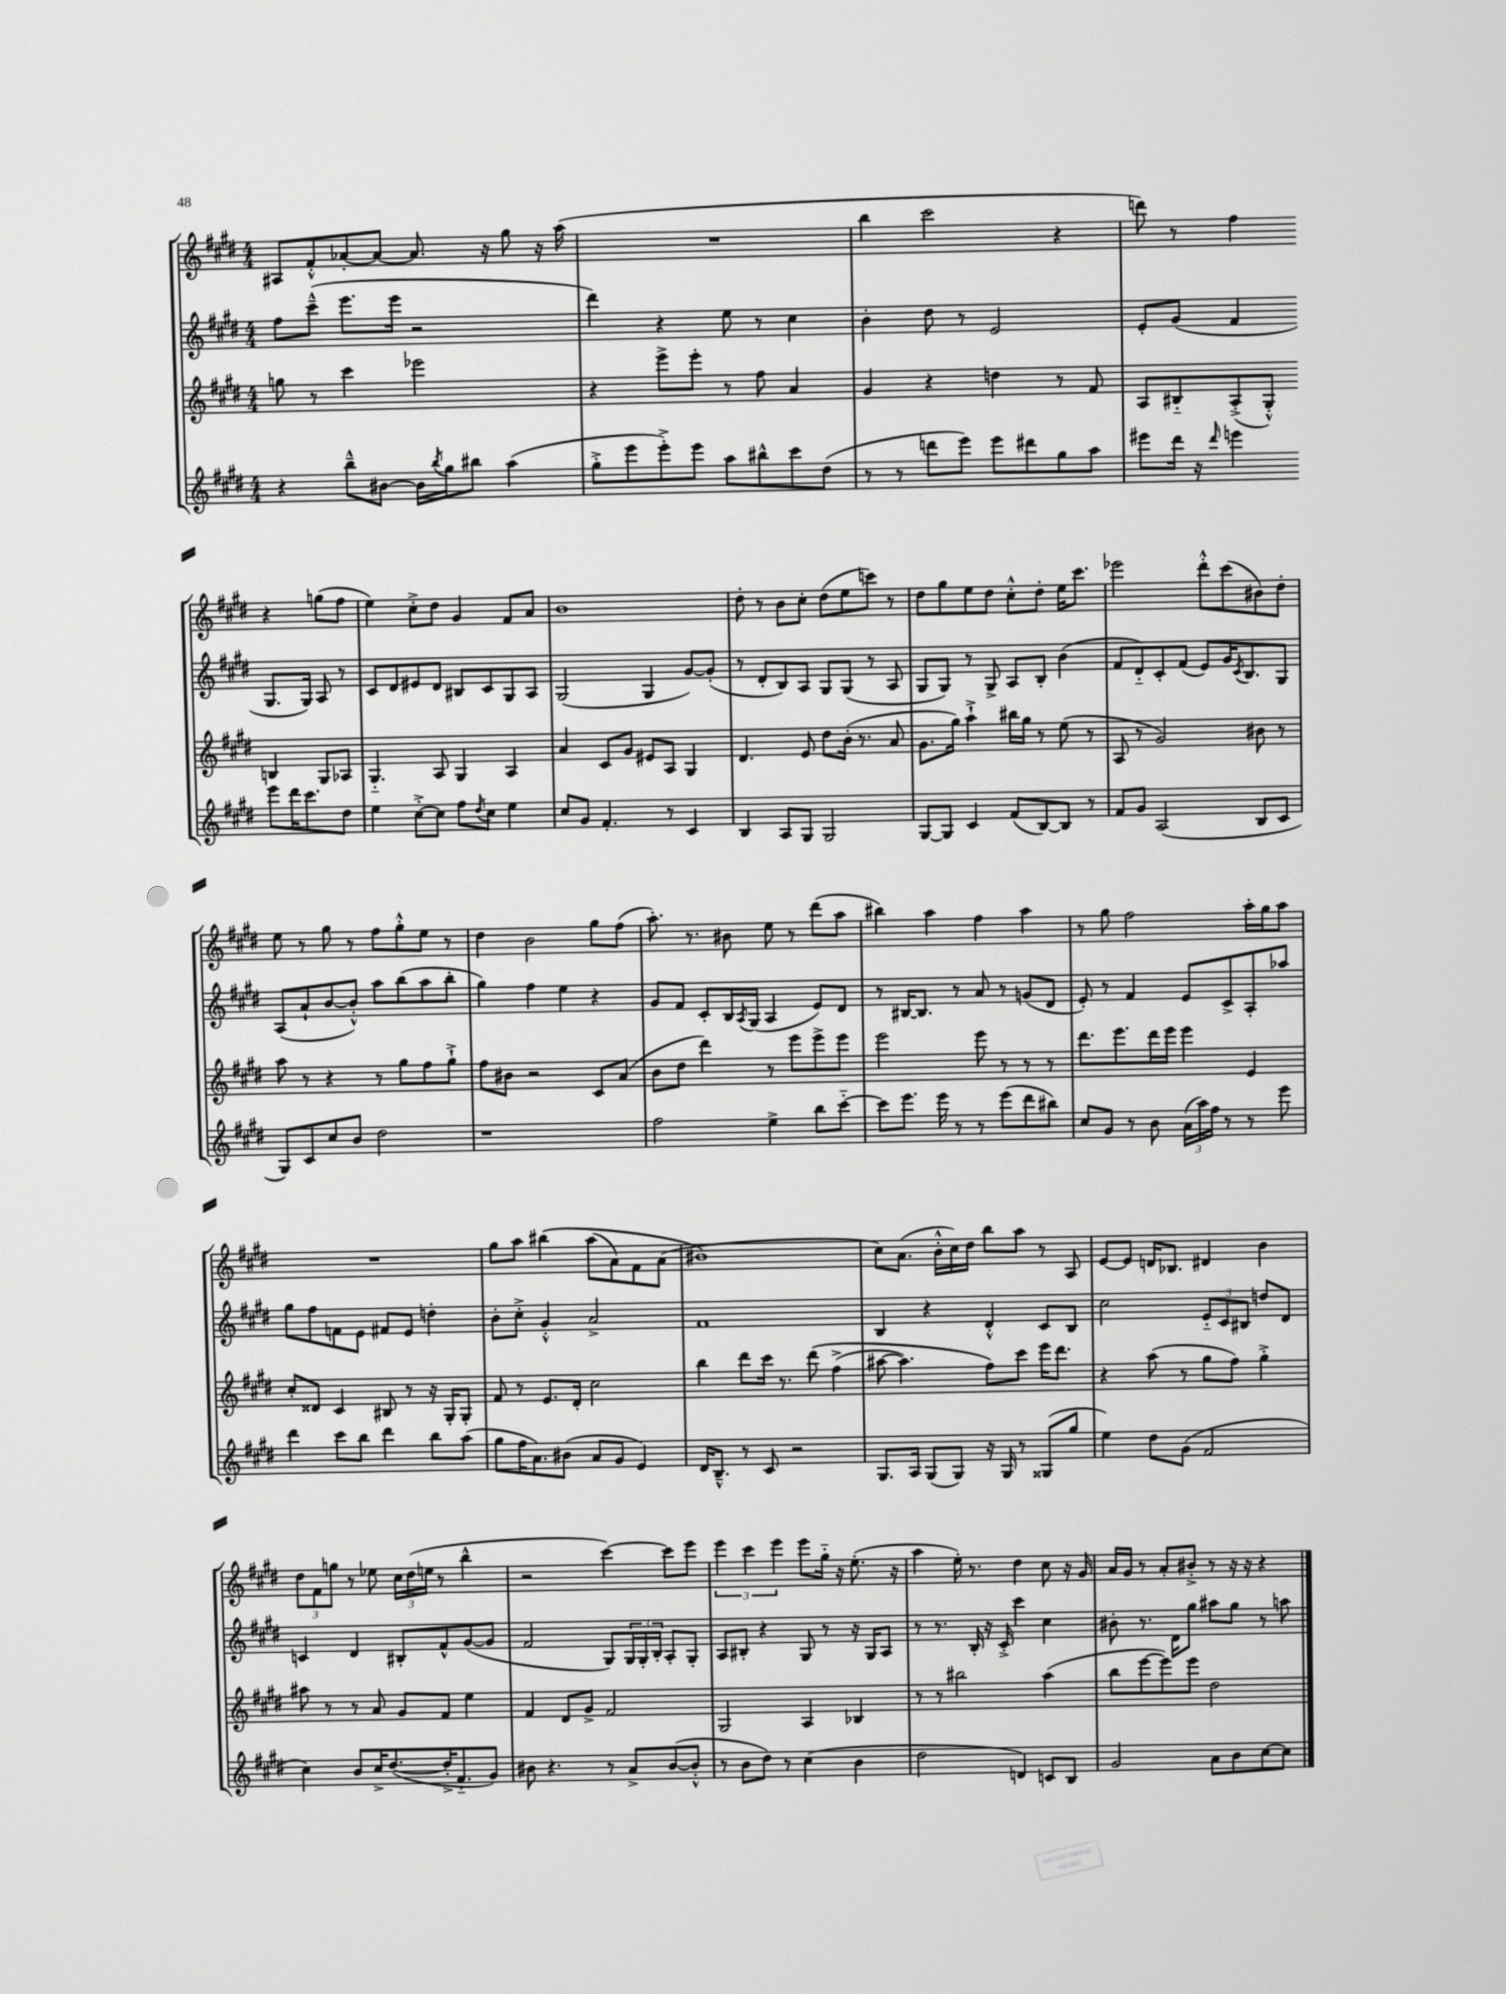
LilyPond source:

<<
\new StaffGroup <<
\new Staff = "s0" {
    \clef treble \key e \major \numericTimeSignature \time 4/4
    ais8 fis'8-.-^ aes'8~-. aes'8~ aes'8. r16 gis''8 r16 a''16( |
    R1 |
    b''4 cis'''2 r4 |
    d'''8) r8 fis''4 r4 g''8( fis''8 |
    e''4) cis''8-.-> dis''8 gis'4 fis'8 a'8 |
    b'1 |
    dis''8-. r8 b'8 cis''8-. dis''8( e''8 c'''8) r8 |
    dis''8 gis''8 e''8 dis''8 cis''8-.-^ dis''8-. e''16 cis'''8. |
    ees'''2 dis'''8-.-^ cis'''8( bis'8) dis''8-. |
    e''8 r8 gis''8 r8 fis''8 gis''8-.-^ e''8 r8 |
    dis''4 b'2 gis''8 fis''8( |
    a''8.-.) r8. bis'8 e''8 r8 dis'''8( a''8 |
    bis''4) a''4 fis''4 a''4 |
    r8 gis''8 fis''2 a''16-. gis''16 a''8 |
    R1 |
    gis''8 a''8 bis''4\( a''8( a'8) fis'8 a'8( |
    bis'1\) |
    cis''8) a'8.( b'16-.-^ cis''16) dis''16 b''8 a''8 r8 a8 |
    e'8~ e'8 d'16 bes8. dis'4 b'4 |
    \tuplet 3/2 { dis''8 fis'8 g''8 } r8 ees''8 \tuplet 3/2 { cis''16 dis''16( e''16 } r8 b''4-^ |
    r2 cis'''4~) cis'''8 e'''8 |
    \tuplet 3/2 { e'''4 cis'''4 e'''4 } e'''8 gis''16-_ r16 e''8.-.( r16 |
    a''4 e''16-.) r8. dis''4 cis''8 r16 gis'16 |
    a'16 gis'16 r8 a'8-. bis'8-.-> r8 r16 r16 r4 \bar "|." |
}
\new Staff = "s1" {
    \clef treble \key e \major \numericTimeSignature \time 4/4
    fis''8 cis'''8---^( e'''8. e'''16 r2 |
    dis'''4) r4 e''8 r8 cis''4 |
    b'4-. dis''8 r8 e'2 |
    e'8-. gis'8( fis'4 gis8. gis16) a8 r8 |
    cis'8 dis'8 eis'8 dis'8 bis8 cis'8 gis8 a8 |
    gis2( gis4 gis'8~) gis'8-.( |
    r8 dis'8-. b8) a8 gis8 gis8( r8 a8 |
    gis8 gis8) r8 gis8-> a8 b8-. b'4( |
    fis'8 dis'8-_) cis'8-. fis'8( e'8) gis'16 \acciaccatura { cis'8 } b8. gis8 |
    a8( a'8-! b'8~ b'8-.-^) a''8 b''8( a''8 b''8-. |
    gis''4) fis''4 e''4 r4 |
    gis'8 fis'8 cis'8-. b16 \acciaccatura { a8 } gis16( a4 e'8) dis'8 |
    r8 bis16~ bis8. r8 a'8 r8 g'8( dis'8 |
    e'8-.) r8 fis'4 e'8 cis'8-> a8-. aes''8 |
    gis''8 fis''8 f'8 e'8 fis'8 e'8 d''4-. |
    b'8-. cis''8-.-> gis'4-.-^ a'2-> |
    fis'1 |
    b4 r4 dis'4-.-^ cis'8 b8 |
    cis''2 \tuplet 3/2 { e'8-_ cis'8 bis8 } d''8 dis'8 |
    c'4 dis'4 bis8-. fis'8-^ gis'8~( gis'8 |
    fis'2 gis8) \tuplet 3/2 { gis16 gis16-. b16-. } a8-. gis8-. |
    a8 bis8-. r4 gis8 r8 r16 gis16 a8 |
    r8 r8. b16-. r16 cis'16-.-> cis'''4 cis''4 |
    bis'8-. r8. dis'16 gis''8 ais''8 gis''8 r8 a''8 \bar "|." |
}
\new Staff = "s2" {
    \clef treble \key e \major \numericTimeSignature \time 4/4
    g''8 r8 cis'''4 ees'''2 |
    r4 e'''8-> e'''8-. r8 fis''8 a'4 |
    gis'4 r4 d''4 r8 fis'8 |
    a8 bis8-_ a8-.->( gis8-.-^) b4 gis8 aes8 |
    gis4.-_ a8 gis4 a4 |
    a'4 cis'8 gis'8 eis'8 a8 gis4 |
    dis'4. e'8 dis''8 b'16-.( r8. a'8 |
    gis'8. gis''16) a''4-!-> bis''16 gis''16 r8 e''8( r8 |
    a8 r8 gis'2) bis'8 r8 |
    a''8 r8 r4 r8 gis''8 fis''8 gis''8-!-> |
    fis''8 bis'8 r2 cis'8 a'8( |
    b'8 dis''8 dis'''4) r8 e'''8 e'''8-> e'''8 |
    e'''2 e'''8 r8 r8 r8 |
    dis'''8. e'''8. dis'''16 e'''16 e'''4 e'4 |
    cis''8-. disis'8 cis'4 bis8 r8 r16 gis16-. gis8-. |
    fis'8 r8 e'8. dis'16-. cis''2 |
    b''4 dis'''8 cis'''16 r8. dis'''8\( fis''4->( |
    ais''8~ ais''4.) fis''8\) cis'''8 e'''16 dis'''8. |
    r4 a''8( r8 gis''8 fis''8) gis''4-.-> |
    ais''8 r8 r8 a'8 gis'8 fis'8 e''4 |
    fis'4 dis'8 gis'8-> fis'2 |
    gis2 a4 bes4 |
    r8 r8 bis''2 a''4( |
    b''8 e'''8~ e'''8) e'''8 dis''2 \bar "|." |
}
\new Staff = "s3" {
    \clef treble \key e \major \numericTimeSignature \time 4/4
    r4 b''8---^ bis'8~ bis'16 \acciaccatura { b''8 } gis''16 bis''8 a''4( |
    gis''8-.-> e'''8 e'''8-.->) e'''8 a''8 bis''8-^ cis'''8 dis''8( |
    r8 r8 d'''8 e'''8) e'''8 dis'''8 gis''8 a''8 |
    eis'''8 dis'''16 r16 \grace { dis'''16 } e'''4 e'''8 dis'''16 cis'''8. dis''8 |
    e''4 cis''8~-.-> cis''8 fis''8 \acciaccatura { dis''8 } cis''8 e''4 |
    cis''8 gis'8 fis'4.-. r8 cis'4 |
    b4 a8 gis8 gis2 |
    gis8~ gis8 cis'4 fis'8( b8~) b8 r8 |
    fis'8 gis'8 a2( b8 cis'8 |
    gis8) cis'8 cis''8 b'8 dis''2 |
    r1 |
    fis''2 e''4-> b''8 cis'''8~-_ |
    cis'''8 e'''8. e'''16 r8 r8 e'''8( dis'''8 bis''8) |
    cis''8 gis'8 r8 b'8 \tuplet 3/2 { a'16( a''16) fis''16 } r8 r8 e'''8 |
    dis'''4 cis'''8 b''8 dis'''4 b''8 a''8( |
    gis''8 fis''16 a'8.) bis'8( a'8 gis'8 e'4) |
    dis'16 b8.---^ r8 cis'8 r2 |
    gis8. a16 gis8( gis8) r16 gis16 r8 gisis8( gis''8 |
    e''4) dis''8 gis'8( fis'2 |
    cis''4) b'8 cis''16-> dis''8.~( dis''16-.-> fis'8.-_ gis'8) |
    bis'8 r4. r8 a'8-> bis'8~( bis'8-.-^ |
    r8 b'8 dis''8) r8 cis''4( b'4 |
    dis''2 d'4) c'8 b8 |
    gis'2 a'8 b'8 cis''8~ cis''8 \bar "|." |
}
>>
>>
\layout { \context { \Score \remove "Bar_number_engraver" } }
